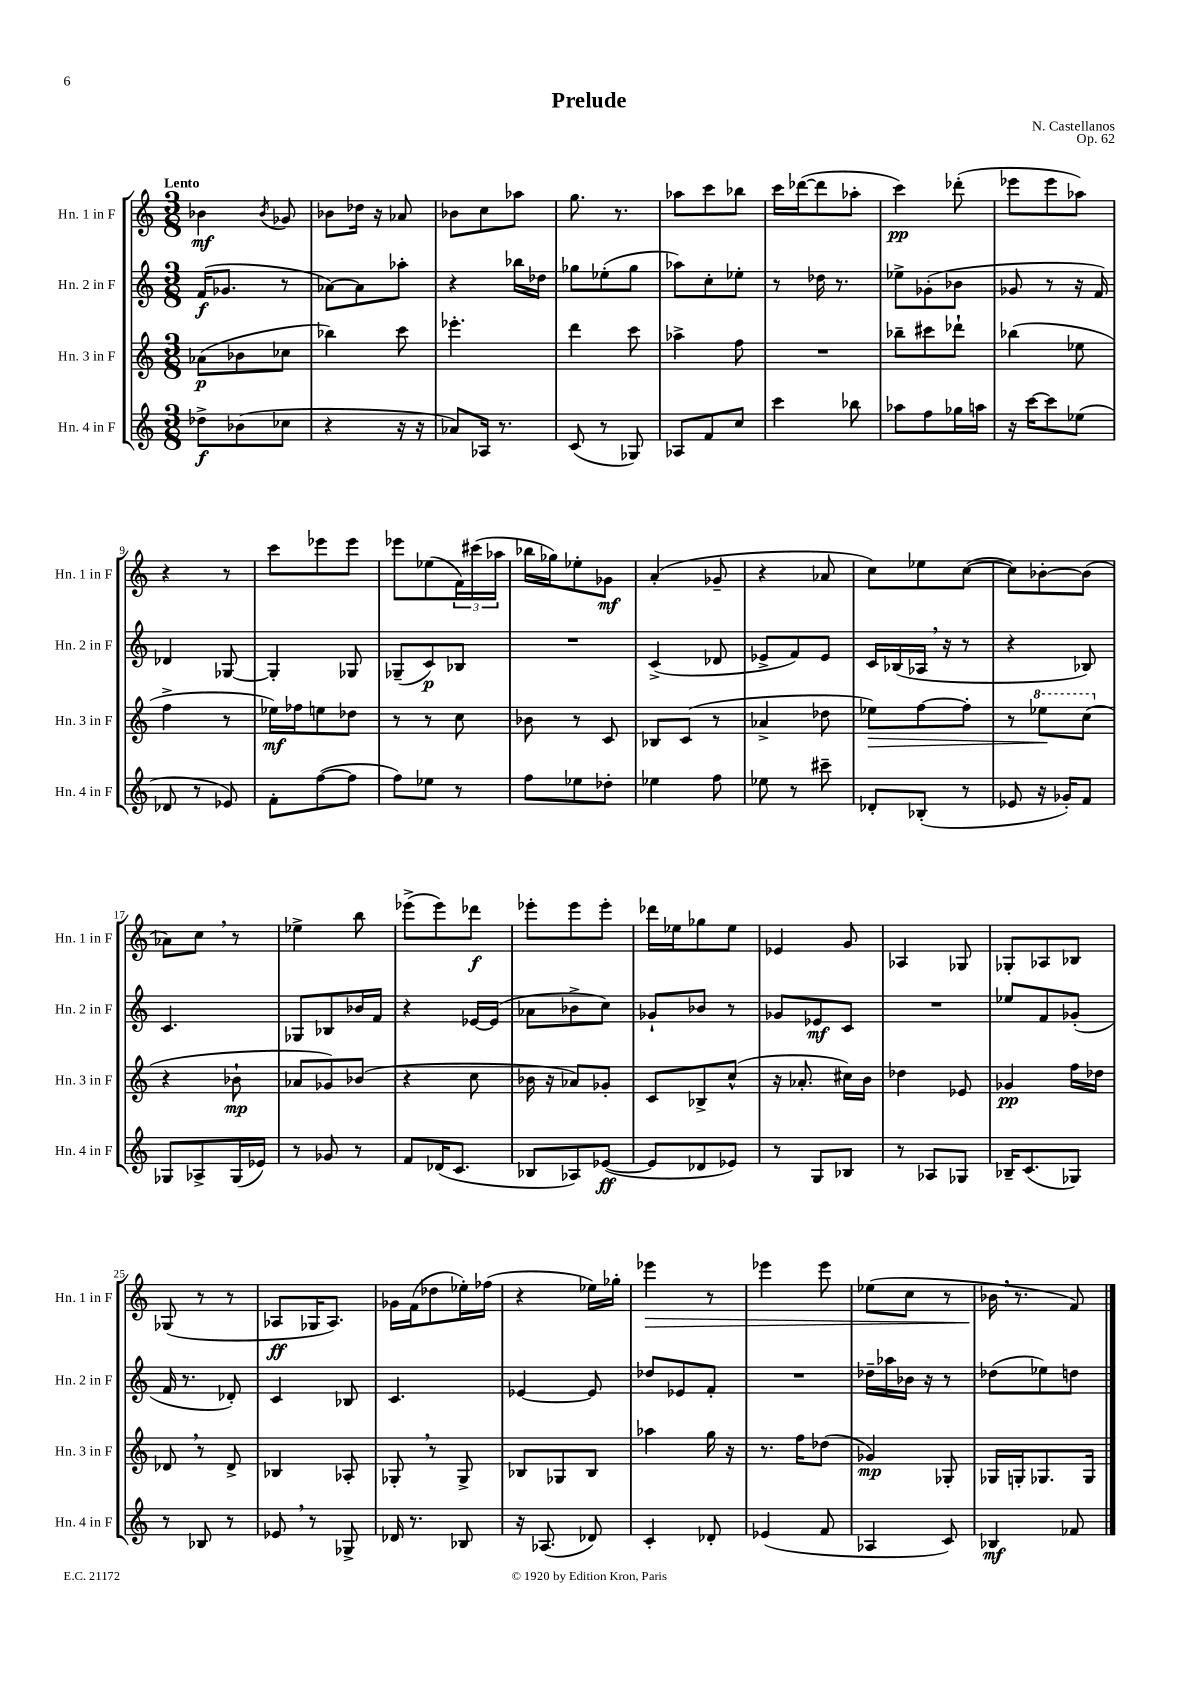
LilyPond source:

\header { title = "Prelude" composer = "N. Castellanos" opus = "Op. 62" }
<<
\new StaffGroup <<
\new Staff = "s0" \with { instrumentName = "Hn. 1 in F" shortInstrumentName = "Hn. 1 in F" } {
    \clef treble \key c \major \numericTimeSignature \time 3/8 \tempo "Lento"
    bes'4\mf \acciaccatura { bes'8 } ges'8 |
    bes'8 des''16 r16 aes'8 |
    bes'8 c''8 aes''8 |
    g''8. r8. |
    aes''8 c'''8 bes''8 |
    c'''16 des'''16~( des'''8 aes''8-. |
    c'''4\pp) des'''8-.( |
    ees'''8 ees'''8 aes''8) |
    r4 r8 |
    c'''8 ees'''8 ees'''8 |
    ees'''8 ees''8( \tuplet 3/2 { f'16) cis'''16( aes''16 } |
    bes''16 ges''16) ees''8-. ges'8\mf |
    a'4-.( ges'8-- |
    r4 aes'8 |
    c''8) ees''8 c''8~( |
    c''8) bes'8~-. bes'8( |
    aes'8) c''8 \breathe r8 |
    ees''4-> b''8 |
    ees'''8->( ees'''8) des'''8\f |
    ees'''8-. ees'''8 ees'''8-. |
    des'''16 ees''16 ges''8 ees''8 |
    ees'4 g'8 |
    aes4 ges8 |
    ges8-. aes8 bes8 |
    ges8( r8 r8 |
    aes8\ff ges16 aes8.) |
    ges'16 f'16( des''8 ees''16-.) fes''16( |
    r4 ees''16) ges''16-. |
    ees'''4\> r8 |
    ees'''4 ees'''8 |
    ees''8( c''8 r8 |
    bes'16\! \breathe r8. f'8) \bar "|." |
}
\new Staff = "s1" \with { instrumentName = "Hn. 2 in F" shortInstrumentName = "Hn. 2 in F" } {
    \clef treble \key c \major \numericTimeSignature \time 3/8
    f'16\f( ges'8. r8 |
    aes'8~) aes'8 aes''8-. |
    r4 bes''16 des''16 |
    ges''8 ees''8-.( ges''8 |
    aes''8) c''8-. ees''8-. |
    r8 des''16 r8. |
    ees''8-> ges'8-.( bes'8 |
    ges'8 r8 r16 f'16) |
    des'4 ges8~ |
    ges4-. ges8 |
    ges8--( c'8\p) bes8 |
    R4. |
    c'4->( des'8 |
    ees'8-> f'8) ees'8 |
    c'16 bes16( aes16 \breathe r16 r8 |
    r4 bes8) |
    c'4. |
    ges8 bes8 bes'16 f'16 |
    r4 ees'16~ ees'16( |
    aes'8 bes'8-> c''8) |
    ges'8-! bes'8 r8 |
    ges'8 ees'8\mf c'8 |
    R4. |
    ees''8 f'8 ges'8-.( |
    f'16 r8. des'8-.) |
    c'4 bes8 |
    c'4. |
    ees'4~ ees'8 |
    des''8 ees'8 f'8-. |
    R4. |
    des''16-- aes''16 bes'16 r16 r8 |
    des''8( ees''8) d''8 \bar "|." |
}
\new Staff = "s2" \with { instrumentName = "Hn. 3 in F" shortInstrumentName = "Hn. 3 in F" } {
    \clef treble \key c \major \numericTimeSignature \time 3/8
    aes'8\p( bes'8 ces''8 |
    bes''4) c'''8 |
    ees'''4.-. |
    d'''4 c'''8 |
    aes''4-> f''8 |
    R4. |
    bes''8-- cis'''8 des'''8-! |
    bes''4( ees''8 |
    f''4-> r8 |
    ees''16\mf) fes''16 e''8 des''8 |
    r8 r8 c''8 |
    bes'8 r8 c'8 |
    bes8 c'8( r8 |
    aes'4-> des''8 |
    ees''8\>) f''8~ f''8-. |
    r8 \ottava #1 ees'''8\! c'''8( \ottava #0 |
    r4 bes'8-!\mp |
    aes'8 ges'8) bes'8( |
    r4 c''8 |
    bes'16 r16 aes'8) ges'8-. |
    c'8 bes8-> c''8-^( |
    r16 aes'8.-. cis''16) b'16 |
    des''4 ees'8 |
    ges'4\pp f''16 des''16 |
    des'8 \breathe r8 des'8-> |
    bes4 aes8-. |
    ges8-. \breathe r8 ges8-> |
    bes8 ges8 bes8 |
    aes''4 g''16 r16 |
    r8. f''16 des''8( |
    ges'4\mp) ges8-. |
    ges16 g16-. ges8. ges16 \bar "|." |
}
\new Staff = "s3" \with { instrumentName = "Hn. 4 in F" shortInstrumentName = "Hn. 4 in F" } {
    \clef treble \key c \major \numericTimeSignature \time 3/8
    des''8->\f bes'8( ces''8 |
    r4 r16 r16 |
    aes'8) aes16 r8. |
    c'8( r8 ges8) |
    aes8 f'8 c''8 |
    c'''4 bes''8 |
    aes''8 f''8 ges''16 a''16 |
    r16 c'''16~ c'''8 ees''8( |
    des'8 r8 ees'8) |
    f'8-. f''8~( f''8 |
    f''8) ees''8 r8 |
    f''8 ees''8 des''8-. |
    ees''4 f''8 |
    ees''8 r8 cis'''8-- |
    des'8-. bes8-.( r8 |
    ees'8 r16 ges'16-.) f'8 |
    ges8 aes8-> ges16( ees'16) |
    r8 ges'8 r8 |
    f'8 des'16( c'8. |
    bes8 aes8) ees'8~\ff( |
    ees'8 des'8 ees'8) |
    r8 g8 bes8 |
    r8 aes8 ges8 |
    bes16-- c'8.( ges8) |
    r8 bes8 r8 |
    ees'8 \breathe r8 ges8-> |
    des'16 r8. bes8 |
    r16 aes8.( des'8) |
    c'4-. des'8-. |
    ees'4( f'8 |
    aes4 c'8) |
    bes4\mf fes'8 \bar "|." |
}
>>
>>
